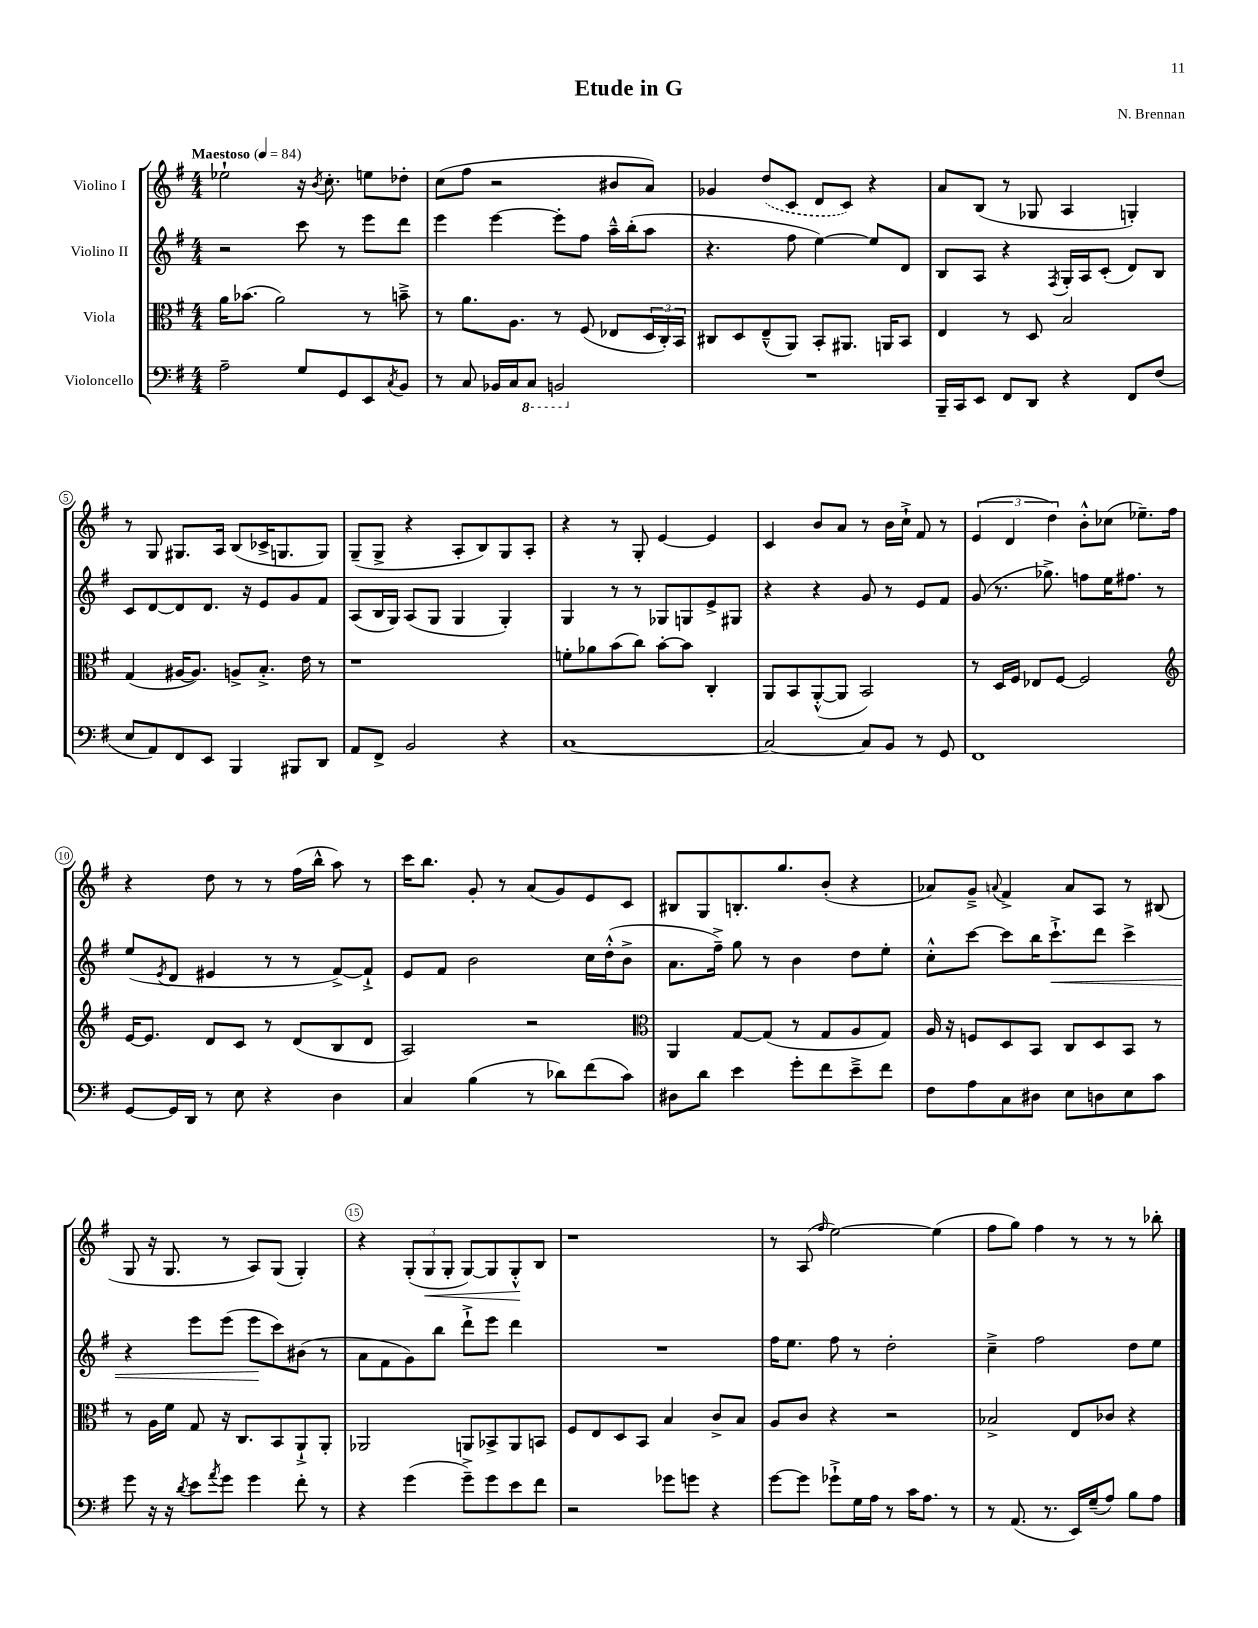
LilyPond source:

\header { title = "Etude in G" composer = "N. Brennan" }
<<
\new StaffGroup <<
\new Staff = "s0" \with { instrumentName = "Violino I" } {
    \clef treble \key g \major \numericTimeSignature \time 4/4 \tempo "Maestoso" 4 = 84
    ees''2-! r16 \acciaccatura { b'8 } c''8.-. e''8 des''8-. |
    c''8( fis''8 r2 bis'8 a'8) |
    ges'4 \once \slurDashed d''8( c'8 d'8 c'8) r4 |
    a'8 b8( r8 ges8 a4 g4-.) |
    r8 g8 gis8. a16 b8( ces'16-> g8. g8) |
    g8--( g8-> r4 a8-. b8) g8 a8-. |
    r4 r8 g8-. e'4~ e'4 |
    c'4 b'8 a'8 r8 b'16 c''16-!-> fis'8 r8 |
    \tuplet 3/2 { e'4( d'4 d''4) } b'8-.-^ ces''8( ees''8.--) fis''16 |
    r4 d''8 r8 r8 fis''16( b''16-^ a''8) r8 |
    c'''16 b''8. g'8-. r8 a'8( g'8) e'8 c'8 |
    bis8 g8 b8.-. g''8. b'8-.( r4 |
    aes'8) g'8---> \appoggiatura { a'8 } fis'4-> a'8 a8 r8 bis8( |
    g8 r16 g8. r8 a8) g8( g4-.) |
    r4 \tuplet 3/2 { g8-.( g8\< g8-. } g8~) g8 g8-.-^\! b8 |
    r1 |
    r8 a8( \grace { fis''16 } e''2~) e''4( |
    fis''8 g''8) fis''4 r8 r8 r8 bes''8-. \bar "|." |
}
\new Staff = "s1" \with { instrumentName = "Violino II" } {
    \clef treble \key g \major \numericTimeSignature \time 4/4
    r2 c'''8 r8 e'''8 d'''8 |
    e'''4 e'''4~ e'''8-. fis''8 a''16---^ b''16-.( a''8 |
    r4. fis''8 e''4~) e''8 d'8 |
    b8 a8 r4 \acciaccatura { fis8 } g16-. a16 c'8-.( d'8) b8 |
    c'8 d'8~ d'8 d'8. r16 e'8 g'8 fis'8 |
    a8( b16 g16) a8( g8 g4 g4-.) |
    g4 r8 r8 ges8 g8 e'8-> gis8 |
    r4 r4 g'8 r8 e'8 fis'8 |
    g'8( r8. ges''8.->) f''8 e''16 fis''8. r8 |
    e''8( \acciaccatura { e'8 } d'8 eis'4 r8 r8 fis'8~->) fis'8-!-> |
    e'8 fis'8 b'2 c''16 d''16-.-^( b'8-> |
    a'8. fis''16--->) g''8 r8 b'4 d''8 e''8-. |
    c''8-.-^ c'''8~ c'''8 b''16 c'''8.-!->\< d'''8 c'''4-> |
    r4 e'''8 e'''8( e'''8\! c'''8) bis'8( r8 |
    a'8 fis'8 g'8) b''8 d'''8-!-> e'''8 d'''4 |
    R1 |
    fis''16 e''8. fis''8 r8 d''2-. |
    c''4---> fis''2 d''8 e''8 \bar "|." |
}
\new Staff = "s2" \with { instrumentName = "Viola" } {
    \clef alto \key g \major \numericTimeSignature \time 4/4
    a'16 bes'8.( a'2) r8 b'8---> |
    r8 a'8. a8. r8 fis8( ees8 \tuplet 3/2 { d16 c16-.) b,16 } |
    cis8 d8 e8---^( a,8) b,8-. ais,8. a,16 b,8 |
    e4 r8 d8 b2 |
    g4( ais16~ ais8.) a8-> b8.-.-> e'16 r8 |
    r1 |
    f'8-. aes'8 b'8( c''8) b'8~-. b'8 c4-. |
    a,8 b,8 a,8~-.-^( a,8 b,2) |
    r8 d16 fis16 ees8 fis8~ fis2 |
    \clef treble e'16~ e'8. d'8 c'8 r8 d'8( b8 d'8 |
    a2) r2 |
    \clef alto a,4 g8~ g8( r8 g8 a8 g8) |
    a16 r16 f8 d8 b,8 c8 d8 b,8 r8 |
    r8 a16 fis'16 g8 r16 c8. b,8 a,8-!-> a,8-. |
    aes,2 a,8 bes,8-> a,8 b,8 |
    fis8 e8 d8 b,8 b4 c'8-> b8 |
    a8 c'8 r4 r2 |
    bes2-> e8 ces'8 r4 \bar "|." |
}
\new Staff = "s3" \with { instrumentName = "Violoncello" } {
    \clef bass \key g \major \numericTimeSignature \time 4/4
    a2-- g8 g,8 e,8 \acciaccatura { c8 } b,8 |
    r8 c8 bes,16 c16 \ottava #-1 c,8 b,,!2 \ottava #0 |
    R1 |
    b,,16-- c,16 e,8 fis,8 d,8 r4 fis,8 fis8( |
    e8 a,8) fis,8 e,8 b,,4 bis,,8 d,8 |
    a,8 fis,8-> b,2 r4 |
    c1~ |
    c2~ c8 b,8 r8 g,8 |
    fis,1 |
    g,8~ g,16 d,16 r8 e8 r4 d4 |
    c4 b4( r8 des'8) fis'8( c'8) |
    dis8 d'8 e'4 g'8-. fis'8 e'8---> fis'8 |
    fis8 a8 c8 dis8 e8 d8 e8 c'8 |
    g'8 r16 r16 \acciaccatura { d'8 } e'8 \acciaccatura { a'8 } g'8 g'4 fis'8-. r8 |
    r4 g'4( g'8--->) g'8 e'8 fis'8 |
    r2 ges'8 g'8 r4 |
    g'8~ g'8 ges'8-!-> g16 a16 r8 c'16 a8. r8 |
    r8 a,8.( r8. e,16) g16--( a8) b8 a8 \bar "|." |
}
>>
>>
\layout { \context { \Score \override BarNumber.break-visibility = ##(#f #t #t) barNumberVisibility = #(every-nth-bar-number-visible 5) \override BarNumber.stencil = #(make-stencil-circler 0.1 0.3 ly:text-interface::print) } }
